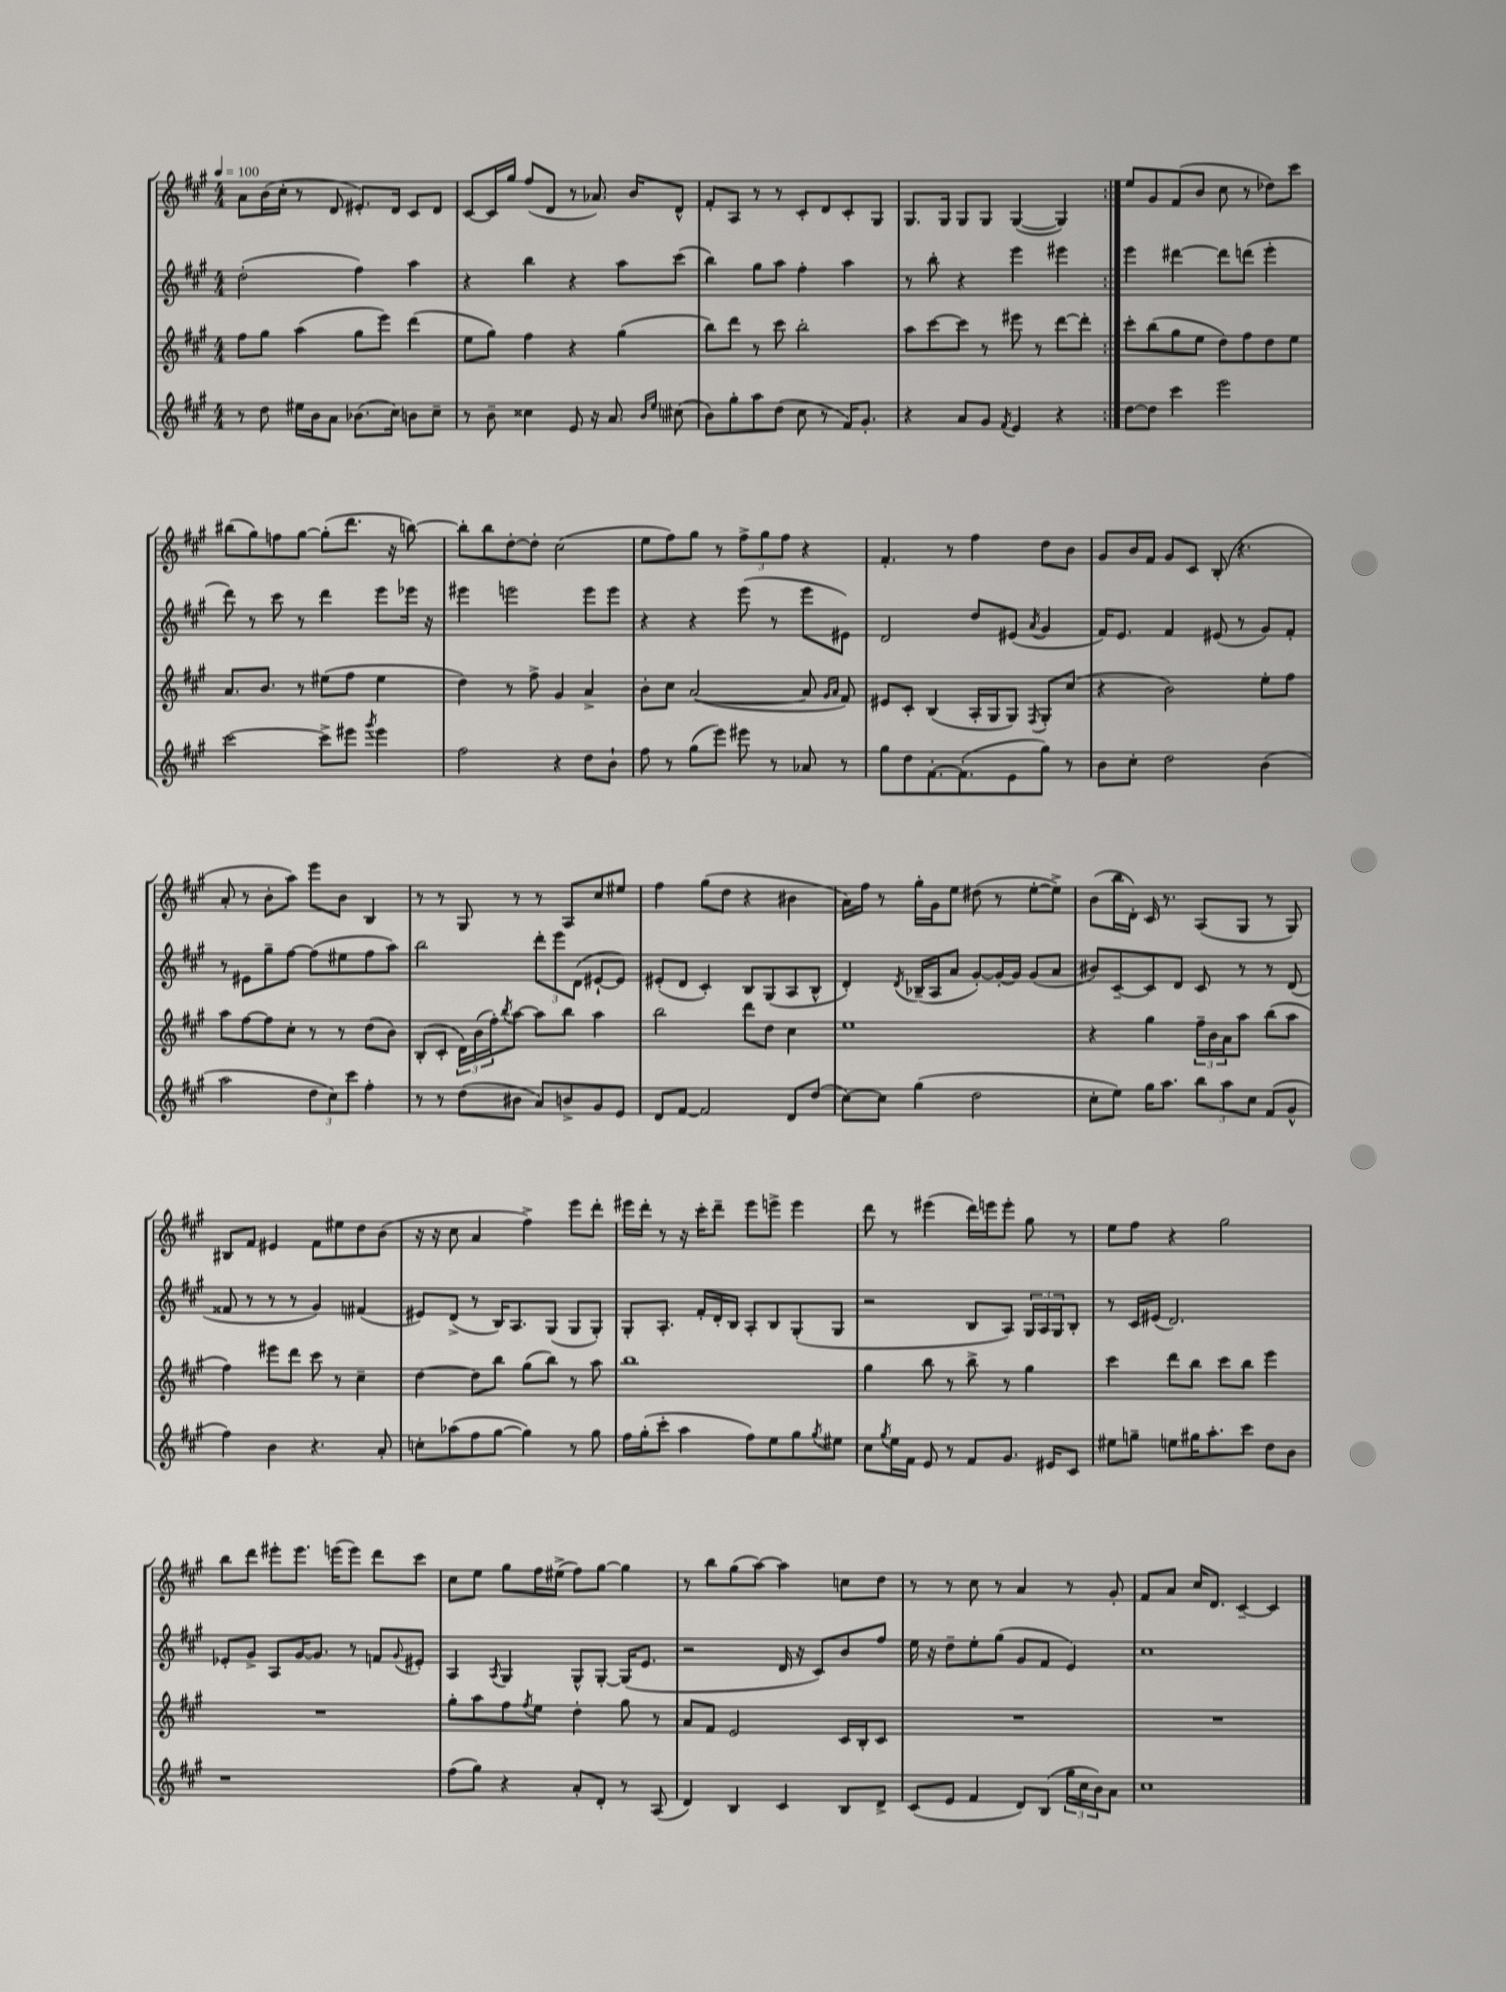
<<
\new StaffGroup <<
\new Staff = "s0" {
    \clef treble \key a \major \numericTimeSignature \time 4/4 \tempo 4 = 100
    \repeat volta 2 { a'8 b'16( cis''16-. r8 d'8 eis'8.-.) d'16 cis'8 d'8 |
    cis'8~ cis'16 gis''16 fis''8( d'8 r8 aes'8.) b'16 d'8-^ |
    fis'8-. a8 r8 r8 cis'8-. d'8 cis'8-. gis8 |
    gis8. gis16 gis8 gis8 gis4~( gis4) | }
    e''8 gis'8 fis'8( b'8 cis''8 r8 des''8) cis'''8 |
    bis''8( gis''8) f''8 gis''8~ gis''8-.( d'''8. r16 b''8~) |
    b''8-. b''8 d''8~-. d''8-. cis''2( |
    e''8 fis''8) gis''8 r8 \tuplet 3/2 { fis''8-> gis''8 fis''8 } r4 |
    fis'4.-. r8 fis''4 d''8 b'8 |
    gis'8 b'16 fis'16 gis'8 cis'8 b8-.( r4. |
    a'8-. r8 b'8-. a''8) e'''8 b'8 b4 |
    r8 r8 gis8 r8 r8 a8 cis''8 eis''8 |
    fis''4 gis''8( d''8 r4 bis'4 |
    a'16) fis''16 r8 gis''16-. gis'16 e''8 dis''8( r8 e''8~-. e''8->) |
    b'8( b''16 d'16-.) cis'16 r8. a8( gis8 r8 gis8) |
    bis8 fis'8 eis'4 fis'8 eis''8 d''8 b'8( |
    r16 r16 cis''8 a'4 fis''4->) e'''8 d'''8-. |
    eis'''16 d'''16-. r8 r16 cis'''16-. d'''8-- eis'''8 e'''8-> e'''4 |
    d'''8 r8 eis'''4( d'''16) e'''16 e'''8-. gis''8 r8 |
    e''8 fis''8 r4 gis''2 |
    b''8 d'''8 eis'''8-. eis'''8. e'''16( e'''8) d'''8 cis'''8 |
    cis''8 e''8 gis''8 fis''16 eis''16->( fis''8) gis''8~ gis''4 |
    r8 b''8 gis''8( a''8~) a''4 c''8 d''8 |
    r8 r8 cis''8 r8 a'4 r8 gis'8-. |
    fis'8 a'8 cis''16 d'8. cis'4~-- cis'4 \bar "|." |
}
\new Staff = "s1" {
    \clef treble \key a \major \numericTimeSignature \time 4/4
    \repeat volta 2 { d''2-.( fis''4) a''4 |
    r4 b''4 r4 a''8 cis'''8( |
    b''4) gis''8 a''8 fis''4-. a''4 |
    r8 b''8-. r4 e'''4 eis'''4 | }
    e'''4 dis'''4~ dis'''8 d'''8( e'''4-. |
    d'''8) r8 cis'''8 r8 d'''4 e'''8 ees'''16 r16 |
    eis'''4 e'''2 e'''8 e'''8 |
    r4 r4 e'''8( r8 e'''8 eis'8) |
    d'2 d''8 eis'8( \acciaccatura { a'8 } gis'4 |
    fis'16) e'8. fis'4 eis'8( r8 gis'8) fis'8-. |
    r8 eis'8 gis''8-- fis''8~ fis''8( eis''8 fis''8 a''8) |
    b''2 \tuplet 3/2 { d'''8-. e'''8 d'8( } eis'8~-! eis'8) |
    eis'8-.( d'8 cis'4-.) b8 gis8( a8 b8-^ |
    d'4-.) \acciaccatura { d'8 } bes16--( a16 a'8 gis'8~-.) gis'16~-. gis'16 gis'8( a'8 |
    bis'8) cis'8~-- cis'8 d'8 cis'8 r8 r8 d'8( |
    fisis'8 r8 r8 r8 gis'4) fis'4( |
    eis'8) d'8->( r8 b16) a8. gis8( gis8 gis8-.) |
    gis8-. a8.-. fis'16-. d'16-. b16 a8-. b8 gis8-.( gis8 |
    r2 b8 a8) \tuplet 3/2 { gis16 a16 gis16 } b8-. |
    r8 cis'16 eis'16( d'2.) |
    ees'8-. gis'8-> a8 gis'16~ gis'8. r8 f'8 \appoggiatura { gis'8 } eis'8-. |
    a4 \acciaccatura { a8 } gis4 gis8-^ gis8~-. gis16( e'8. |
    r2 d'16 r16 cis'8) b'8 fis''8 |
    e''16 r16 d''8-- e''8-. gis''8( gis'8 fis'8 e'4) |
    cis''1 \bar "|." |
}
\new Staff = "s2" {
    \clef treble \key a \major \numericTimeSignature \time 4/4
    \repeat volta 2 { fis''8 gis''8 a''4( gis''8 e'''8) d'''4( |
    e''8 gis''8) fis''4 r4 gis''4( |
    b''8) d'''8 r8 cis'''8 b''2-. |
    a''8 cis'''8~ cis'''8 r8 eis'''8 r8 d'''8~ d'''8-. | }
    cis'''8-. b''8( gis''8 e''8 d''8) fis''8 d''8 e''8 |
    a'8. b'8. r8 eis''8( fis''8 eis''4 |
    d''4) r8 fis''8-> gis'4 a'4-> |
    b'8-. cis''8 a'2~( a'8 \grace { gis'16 a'16 } fis'8) |
    eis'8 cis'8-. b4( a16-. gis16 gis8) \acciaccatura { fis8 } gis8-. cis''8( |
    r4 b'2) e''8-. fis''8 |
    a''8 fis''8~ fis''8 cis''8-. r8 r8 d''8( b'8) |
    b8-.( cis'8-. \tuplet 3/2 { d'16) b'16( fis''16-.) } \acciaccatura { b''8 } a''8~ a''8 b''8 a''4 |
    b''2 d'''8 d''8 cis''4 |
    e''1 |
    r4 gis''4 \tuplet 3/2 { fis''16-- b'16 a'16 } a''8 b''8( a''8 |
    fis''4) eis'''8 d'''8 cis'''8 r8 cis''4-- |
    d''4~ d''8 b''8 gis''8( b''8) r8 a''8 |
    b''1 |
    gis''4 b''8 r8 b''8-> r8 gis''4 |
    cis'''4 d'''8 b''8 cis'''8 b''8 e'''4 |
    R1 |
    gis''8-. a''8 fis''8 \acciaccatura { fis''8 } e''8 d''4-. gis''8 r8 |
    a'8 fis'8 e'2 cis'16 b16-. cis'8 |
    R1 |
    R1 \bar "|." |
}
\new Staff = "s3" {
    \clef treble \key a \major \numericTimeSignature \time 4/4
    \repeat volta 2 { r8 d''8 eis''16 b'16 a'8 bes'8.( cis''16) b'8 cis''8-- |
    r8 b'8-- cisis''4 e'8 r16 a'8. \grace { b'16 e''16 } cis''8( |
    b'8) gis''8-. a''8 d''8( cis''8 r8 fis'16) gis'8.-. |
    r4 a'8 gis'8 \acciaccatura { fis'8 } e'4 r4 | }
    d''8~ d''8 cis'''4 e'''2 |
    cis'''2~ cis'''8-> eis'''8 \acciaccatura { gis'''8 } eis'''4 |
    fis''2 r4 d''8 b'8-! |
    fis''8 r8 gis''8( e'''8) eis'''8 r8 aes'8 r8 |
    gis''8 d''8 fis'8.~-. fis'8.-.( e'8 gis''8) r8 |
    b'8 cis''8-. d''2 b'4( |
    a''2 \tuplet 3/2 { d''8 cis''8) cis'''8 } fis''4-. |
    r8 r8 d''8( bis'8 a'8) b'8-> gis'8 e'8 |
    d'8 fis'8~ fis'2 d'8 d''8( |
    cis''8~) cis''8 gis''4( d''2 |
    cis''8-. e''8) gis''16 a''8. \tuplet 3/2 { b''8 a''8 cis''8 } fis'8( gis'8-^ |
    fis''4) b'4 r4. a'8-. |
    c''8-. aes''8( fis''8 gis''8~ gis''4) r8 gis''8 |
    fis''16 gis''16-.( cis'''8-. a''4 fis''8) e''8 gis''8 \acciaccatura { gis''8 } eis''8 |
    cis''8 \acciaccatura { gis''8 } e''16 fis'16 e'8 r8 fis'8 gis'8. eis'16 cis'8 |
    eis''8 g''8-- e''8 gis''16 a''8.-. cis'''8 d''8 b'8 |
    r1 |
    fis''8( gis''8) r4 a'8-. d'8-. r8 a8( |
    d'4) b4 cis'4 b8 d'8-> |
    cis'8( e'8 fis'4 d'8) b8( \tuplet 3/2 { gis''16 cis''16 b'16) } a'8 |
    cis''1 \bar "|." |
}
>>
>>
\layout { \context { \Score \remove "Bar_number_engraver" } }
